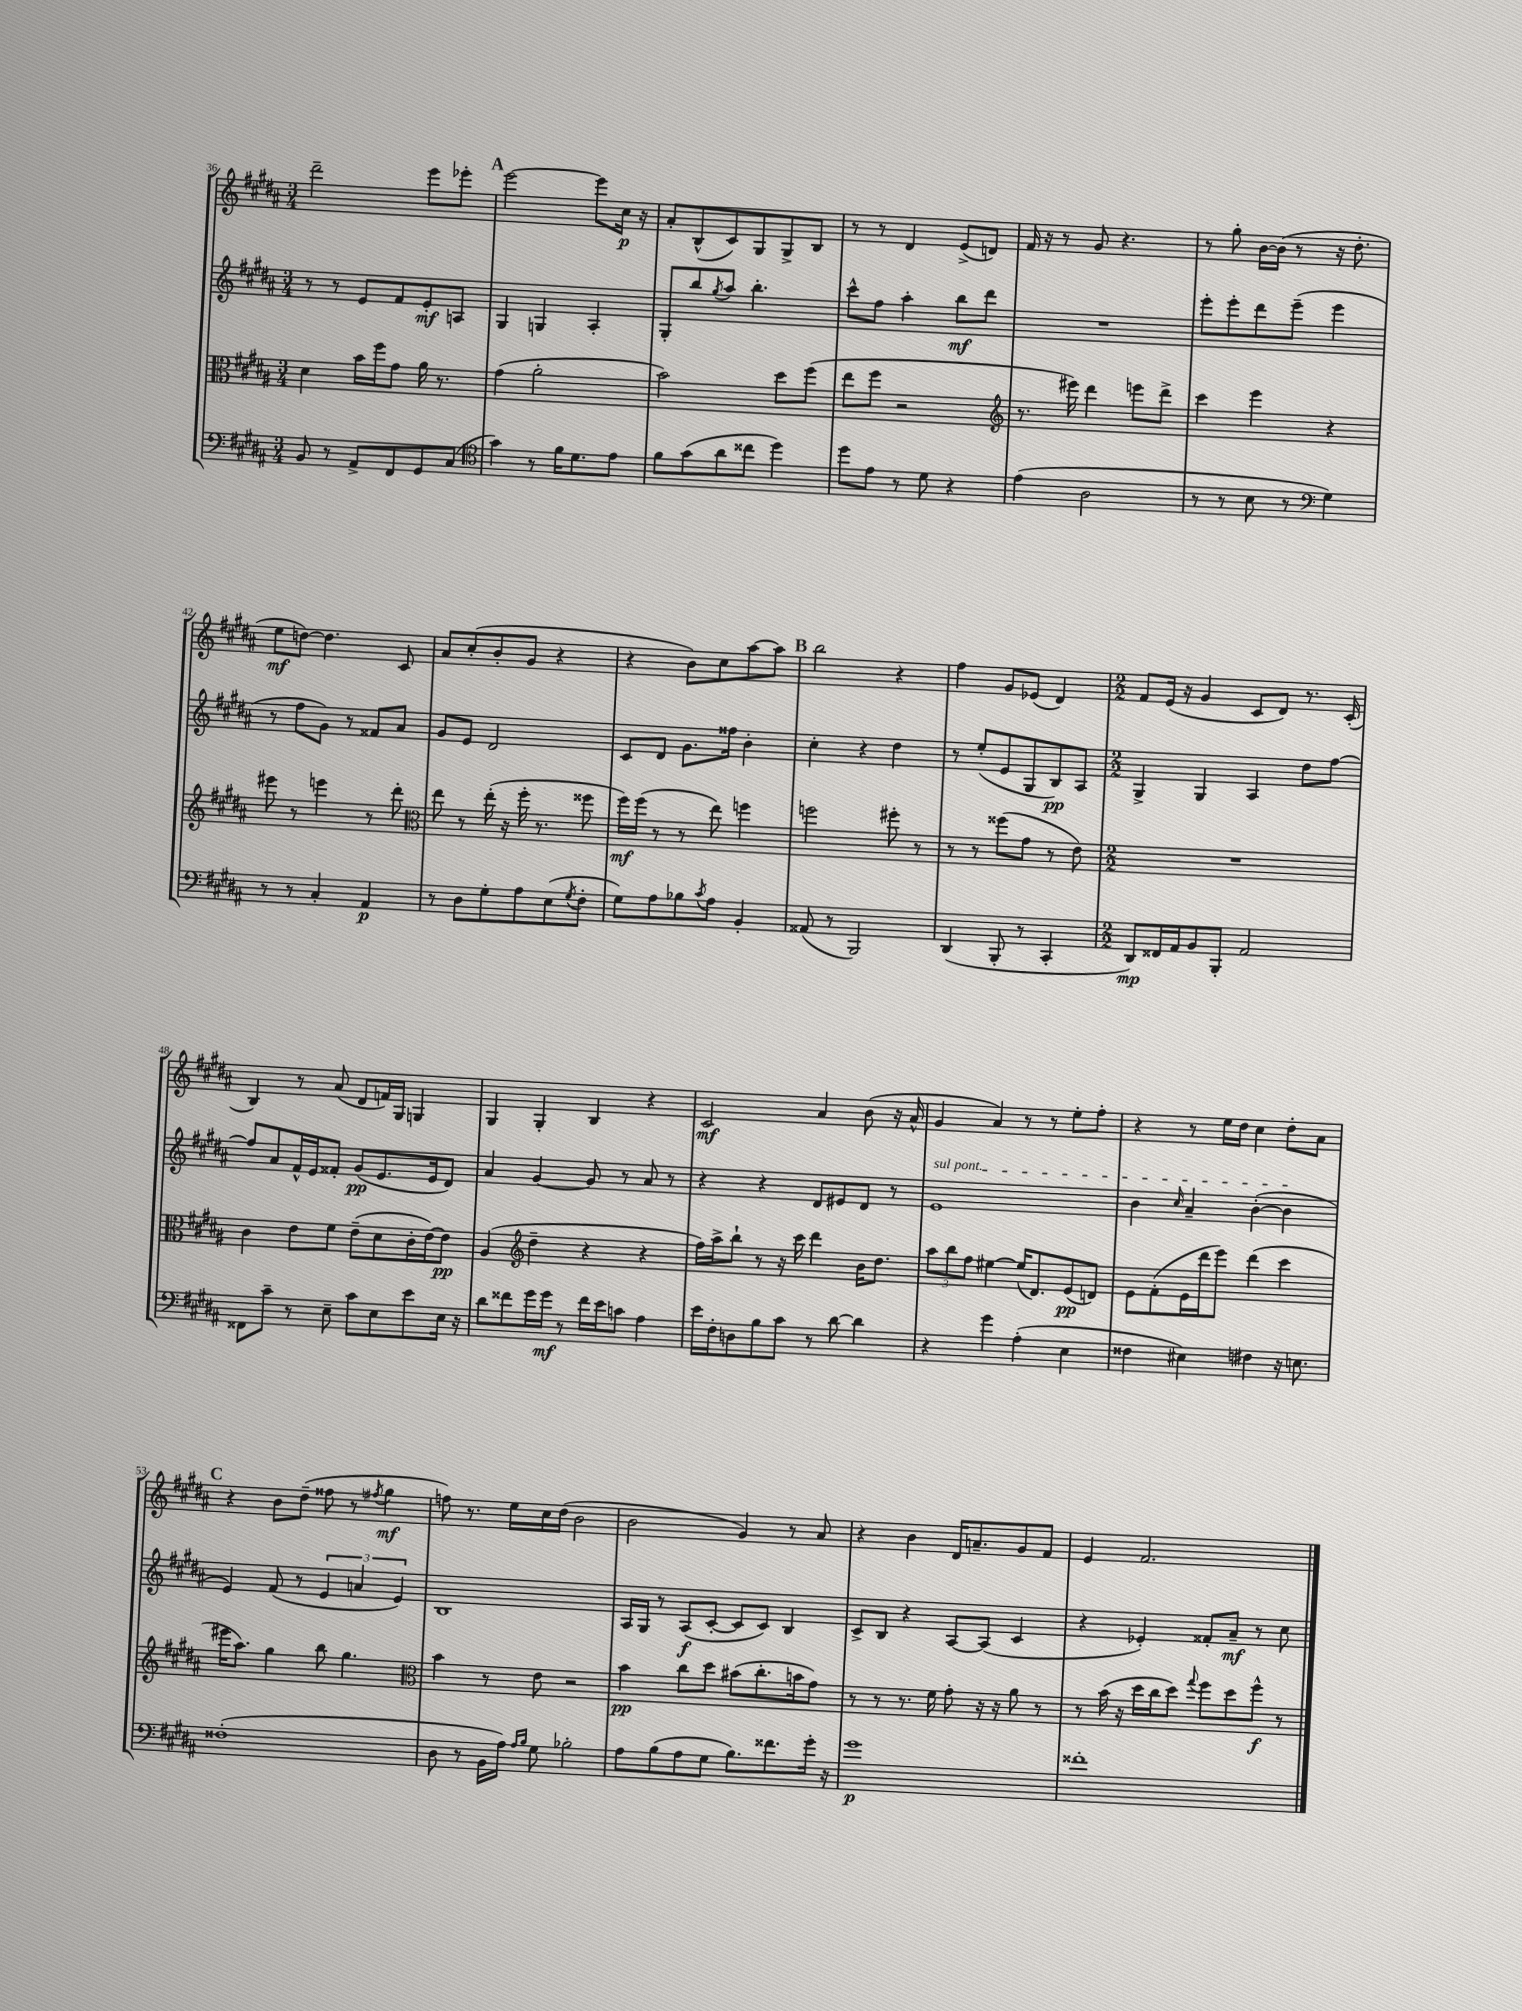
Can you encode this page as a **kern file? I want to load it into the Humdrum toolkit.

**kern	**dynam	**kern	**dynam	**kern	**dynam	**kern	**dynam
*part4	*part4	*part3	*part3	*part2	*part2	*part1	*part1
*staff4	*staff4	*staff3	*staff3	*staff2	*staff2	*staff1	*staff1
*clefF4	*	*clefC3	*	*clefG2	*	*clefG2	*
*k[f#c#g#d#a#]	*	*k[f#c#g#d#a#]	*	*k[f#c#g#d#a#]	*	*k[f#c#g#d#a#]	*
*M3/4	*	*M3/4	*	*M3/4	*	*M3/4	*
=36	=36	=36	=36	=36	=36	=36	=36
8BB/	.	4d#\	.	8r	.	2ddd#~\	.
8r	.	.	.	8r	.	.	.
8AA#^/L	.	16b\LL	.	8e/L	.	.	.
.	.	16ff#\J	.	.	.	.	.
8FF#/	.	8g#\J	.	8f#/	.	.	.
8GG#/	.	16a#\	.	8e'/	mf	8eee\L	.
.	.	8.r	.	.	.	.	.
(8C#/J	.	.	.	8An/J	.	8eee-X'\J	.
!!LO:REH:place=s1:t=A
=37	=37	=37	=37	=37	=37	=37	=37
*clefC4	*	*	*	*	*	*	*
4g#\)	.	(4g#\	.	4G#/	.	[2eee\	.
8r	.	2a#'\	.	4Gn/	.	.	.
16f#\KL	.	.	.	.	.	.	.
8.d#\	.	.	.	.	.	.	.
.	.	.	.	4A#'/	.	8eee\L]	.
8e\J	.	.	.	.	.	16cc#\Jk	p
.	.	.	.	.	.	16r	.
=38	=38	=38	=38	=38	=38	=38	=38
8f#\L	.	2b\)	.	8G#'/L	.	8a#'/L	.
(8g#\	.	.	.	8bb/	.	(8B^^/	.
.	.	.	.	8qgg#/	.	.	.
8a#\	.	.	.	8aa#/J	.	8c#/)	.
8cc##X\J	.	.	.	4.bb'\	.	8G#/	.
4dd#\)	.	8dd#\L	.	.	.	8G#^/	.
.	.	(8ff#\J	.	.	.	8B/J	.
=39	=39	=39	=39	=39	=39	=39	=39
8dd#\L	.	8ee\L	.	8ccc#^^\L	.	8r	.
8e\J	.	8ff#\J	.	8ff#\J	.	8r	.
8r	.	2r	.	4aa#'\	.	4d#/	.
8d#\	.	.	.	.	.	.	.
4r	.	.	.	8bb\L	mf	(8e^/L	.
.	.	.	.	8ddd#\J	.	8dn/J)	.
=40	=40	=40	=40	=40	=40	=40	=40
*	*	*clefG2	*	*	*	*	*
(4e\	.	8.r	.	2.r	.	16f#/	.
.	.	.	.	.	.	16r	.
.	.	.	.	.	.	8r	.
.	.	16eee#X\)	.	.	.	.	.
2A#\	.	4ddd#\	.	.	.	8g#/	.
.	.	.	.	.	.	4.r	.
.	.	8eeen\L	.	.	.	.	.
.	.	8ddd#^\J	.	.	.	.	.
=41	=41	=41	=41	=41	=41	=41	=41
8r	.	4ccc#\	.	8eee'\L	.	8r	.
8r	.	.	.	8eee'\	.	8gg#'\	.
8B\	.	4eee\	.	8ddd#\	.	[16b\LL	.
.	.	.	.	.	.	(16b\JJ]	.
8r	.	.	.	(8eee~\J	.	8r	.
*clefF4	*	*	*	*	*	*	*
4G#\)	.	4r	.	4eee\	.	16r	.
.	.	.	.	.	.	8.dd#'\	.
!!LO:LB:g=z
=42	=42	=42	=42	=42	=42	=42	=42
8r	.	8eee#X\	.	8r	.	8ee\L	mf
8r	.	8r	.	8ff#\L	.	[8ddn\J)	.
4C#'/	.	4eeen\	.	8g#\J)	.	4.dd\]	.
.	.	.	.	8r	.	.	.
4AA#/	p	8r	.	8f##X/L	.	.	.
.	.	8ddd#'\	.	8a#/J	.	8c#/	.
=43	=43	=43	=43	=43	=43	=43	=43
*	*	*clefC3	*	*	*	*	*
8r	.	8ee\	.	8g#/L	.	8a#/L	.
8D#\L	.	8r	.	8e/J	.	(8cc#'/	.
8G#'\	.	(16ee'\	.	2d#/	.	8b'/	.
.	.	16r	.	.	.	.	.
8A#\	.	16ff#'\	.	.	.	8g#/J	.
.	.	8.r	.	.	.	.	.
(8E\	.	.	.	.	.	4r	.
8qG#/	.	.	.	.	.	.	.
8F#'\J	.	8ff##X\	.	.	.	.	.
=44	=44	=44	=44	=44	=44	=44	=44
8G#\L)	.	16ff#\LL)	mf	8c#/L	.	4r	.
.	.	(16ff#\JJ	.	.	.	.	.
8A#\	.	8r	.	8d#/J	.	.	.
8B-X\	.	8r	.	8.g#\L	.	8b\L)	.
8qc#/	.	.	.	.	.	.	.
8A#\J	.	8ee\)	.	.	.	8cc#\	.
.	.	.	.	16ff##X\Jk	.	.	.
4BB'/	.	4ffn\	.	4b'\	.	[8aa#\	.
.	.	.	.	.	.	8aa#\J]	.
!!LO:REH:place=s1:t=B
=45	=45	=45	=45	=45	=45	=45	=45
(8AA##X/	.	2ffn\	.	4cc#'\	.	2bb\	.
8r	.	.	.	.	.	.	.
2BBB/)	.	.	.	4r	.	.	.
.	.	8ff#X'\	.	4dd#\	.	4r	.
.	.	8r	.	.	.	.	.
=46	=46	=46	=46	=46	=46	=46	=46
(4DD#/	.	8r	.	8r	.	4ff#\	.
.	.	8r	.	(8ee'/L	.	.	.
8BBB'/	.	(8ff##X\L	.	8e/	.	8g#/L	.
8r	.	8g#\J	.	8G#/	.	(8e-X/J	.
4CC#'/	.	8r	.	8B/)	pp	4d#/)	.
.	.	8e\)	.	8A#/J	.	.	.
=47	=47	=47	=47	=47	=47	=47	=47
*M2/2	*	*M2/2	*	*M2/2	*	*M2/2	*
8DD#/L)	mp	1r	.	4G#^/	.	8f#/L	.
16FF##X/L	.	.	.	.	.	(16e/Jk	.
16AA#/J	.	.	.	.	.	16r	.
8BB/	.	.	.	4G#/	.	4g#/	.
8BBB'/J	.	.	.	.	.	.	.
2AA#/	.	.	.	4A#/	.	8c#/L	.
.	.	.	.	.	.	8d#/J)	.
.	.	.	.	8dd#\L	.	8.r	.
.	.	.	.	[8ff#\J	.	.	.
.	.	.	.	.	.	(16c#'/	.
!!LO:LB:g=z
=48	=48	=48	=48	=48	=48	=48	=48
8FF##X\L	.	4c#\	.	8ff#/L]	.	4B/)	.
8c#~\J	.	.	.	8a#/	.	.	.
8r	.	8e\L	.	16f#^^/L	.	8r	.
.	.	.	.	16e/J	.	.	.
8E~\	.	8f#\J	.	8f##X'/J	.	(8a#/	.
8c#\L	.	(8e~\L	.	(8g#/L	pp	8d#/L	.
8E\	.	8d#\	.	8.e/	.	16fn/L)	.
.	.	.	.	.	.	16G#/JJ	.
8e\	.	16c#'\L	.	.	.	4Gn/	.
.	.	[16e\J)	.	16e/k	.	.	.
16E\Jk	.	8e\J]	pp	8d#/J)	.	.	.
16r	.	.	.	.	.	.	.
=49	=49	=49	=49	=49	=49	=49	=49
8d#\L	.	(4A#/	.	4a#/	.	4G#/	.
8f##X\	.	.	.	.	.	.	.
*	*	*clefG2	*	*	*	*	*
16g#\L	.	4dd#~\	.	[4g#/	.	4G#'/	.
16g#\JJ	mf	.	.	.	.	.	.
8r	.	.	.	.	.	.	.
16f##\LL	.	4r	.	8g#/]	.	4B/	.
16e\J	.	.	.	.	.	.	.
8cn\J	.	.	.	8r	.	.	.
4A#\	.	4r	.	8a#/	.	4r	.
.	.	.	.	8r	.	.	.
=50	=50	=50	=50	=50	=50	=50	=50
16e\LL	.	16ff#\LL)	.	4r	.	2c#/	mf
16F#'\J	.	16aa#^\J	.	.	.	.	.
8Dn\	.	8bb`\J	.	.	.	.	.
8B\	.	8r	.	4r	.	.	.
8c#\J	.	16r	.	.	.	.	.
.	.	16ccc#\	.	.	.	.	.
8r	.	4ddd#\	.	8d#/L	.	4a#/	.
[8d#\	.	.	.	8e#X/	.	.	.
4d#\]	.	16b\KL	.	8d#/J	.	(8b\	.
.	.	8.dd#\J	.	.	.	.	.
.	.	.	.	8r	.	16r	.
.	.	.	.	.	.	16a#^^/	.
=51	=51	=51	=51	=51	=51	=51	=51
!	!	!	!	!LO:TX:a:i:t=sul pont.	!	!	!
4r	.	12aa#\L	.	1e	.	4g#/	.
.	.	12bb\	.	.	.	.	.
.	.	12ff#\J	.	.	.	.	.
4g#\	.	[4ee#X\	.	.	.	4a#/)	.
(4A#'\	.	(16ee#/KL]	.	.	.	8r	.
.	.	8.d#/)	.	.	.	.	.
.	.	.	.	.	.	8r	.
4E\	.	(8e/	pp	.	.	8ee'\L	.
.	.	8dn/J)	.	.	.	8ff#'\J	.
=52	=52	=52	=52	=52	=52	=52	=52
4F##X\	.	8e\L	.	4b\	.	4r	.
.	.	(8f#'\	.	.	.	.	.
.	.	.	.	16qqcc#/	.	.	.
4E#X\)	.	16e\L	.	4a#~/	.	8r	.
.	.	16ddd#\J	.	.	.	.	.
.	.	8eee\J)	.	.	.	16ee\LL	.
.	.	.	.	.	.	16dd#\JJ	.
4F#X\	.	(4ddd#\	.	([4b'\	.	4cc#\	.
16r	.	4ccc#\	.	4b\]	.	8dd#'\L	.
8.En\	.	.	.	.	.	.	.
.	.	.	.	.	.	8a#\J	.
!!LO:LB:g=z
!!LO:REH:place=s1:t=C
=53	=53	=53	=53	=53	=53	=53	=53
(1F##X'	.	16eee#X\KL	.	4e/)	.	4r	.
.	.	8.aa#\J)	.	.	.	.	.
.	.	4gg#\	.	(8f#/	.	8b\L	.
.	.	.	.	8r	.	(8dd#~\J	.
.	.	8bb\	.	6e/	.	8ff##X\	.
.	.	4.gg#\	.	.	.	8r	.
.	.	.	.	6an/	.	.	.
.	.	.	.	.	.	8qff#X/	.
.	.	.	.	.	.	4gg#\	mf
.	.	.	.	6e/)	.	.	.
=54	=54	=54	=54	=54	=54	=54	=54
*	*	*clefC3	*	*	*	*	*
8D#\	.	4b\	.	1B	.	8ffn\)	.
8r	.	.	.	.	.	8.r	.
16BB\LL	.	8r	.	.	.	.	.
16A#\JJ)	.	.	.	.	.	16ee\LL	.
16qqA#/LL	.	.	.	.	.	.	.
16qqB/JJ	.	.	.	.	.	.	.
8G#\	.	8e\	.	.	.	16cc#\	.
.	.	.	.	.	.	(16dd#\JJ	.
2B-X'\	.	2r	.	.	.	2b\	.
=55	=55	=55	=55	=55	=55	=55	=55
8A#\L	.	4b\	pp	16A#/LL	.	2b\	.
.	.	.	.	16G#/JJ	.	.	.
(8B\	.	.	.	8r	.	.	.
8A#\	.	8cc#\L	.	(8A#/L	f	.	.
8G#\J	.	8dd#\J	.	[8c#'/J	.	.	.
8.B\L)	.	(8b#X\L	.	8c#/L]	.	4g#/)	.
.	.	8.cc#'\	.	8c#/J)	.	.	.
8.f##X\	.	.	.	.	.	.	.
.	.	.	.	4B/	.	8r	.
.	.	16bn\k	.	.	.	.	.
16g#'\Jk	.	8g#\J)	.	.	.	8a#/	.
16r	.	.	.	.	.	.	.
=56	=56	=56	=56	=56	=56	=56	=56
1g#	p	8r	.	8c#^/L	.	4r	.
.	.	8r	.	8B/J	.	.	.
.	.	8.r	.	4r	.	4b\	.
.	.	16f#\	.	.	.	.	.
.	.	8g#'\	.	[8A#/L	.	16d#/KL	.
.	.	.	.	.	.	8.an~/	.
.	.	16r	.	(8A#/J]	.	.	.
.	.	16r	.	.	.	.	.
.	.	8a#\	.	4c#/	.	8g#/	.
.	.	8r	.	.	.	8f#/J	.
=57	=57	=57	=57	=57	=57	=57	=57
1f##X'	.	8r	.	4r	.	4e/	.
.	.	(16b\	.	.	.	.	.
.	.	16r	.	.	.	.	.
.	.	16dd#\LL	.	4e-X'/)	.	2.f#/	.
.	.	16cc#\J	.	.	.	.	.
.	.	8dd#\J)	.	.	.	.	.
.	.	8qqgg#/	.	.	.	.	.
.	.	8ff#\L	.	8f##X'/L	.	.	.
.	.	8dd#\	.	8a#~/J	mf	.	.
.	.	8ff#^^\J	f	8r	.	.	.
.	.	8r	.	8cc#\	.	.	.
==	==	==	==	==	==	==	==
*-	*-	*-	*-	*-	*-	*-	*-
